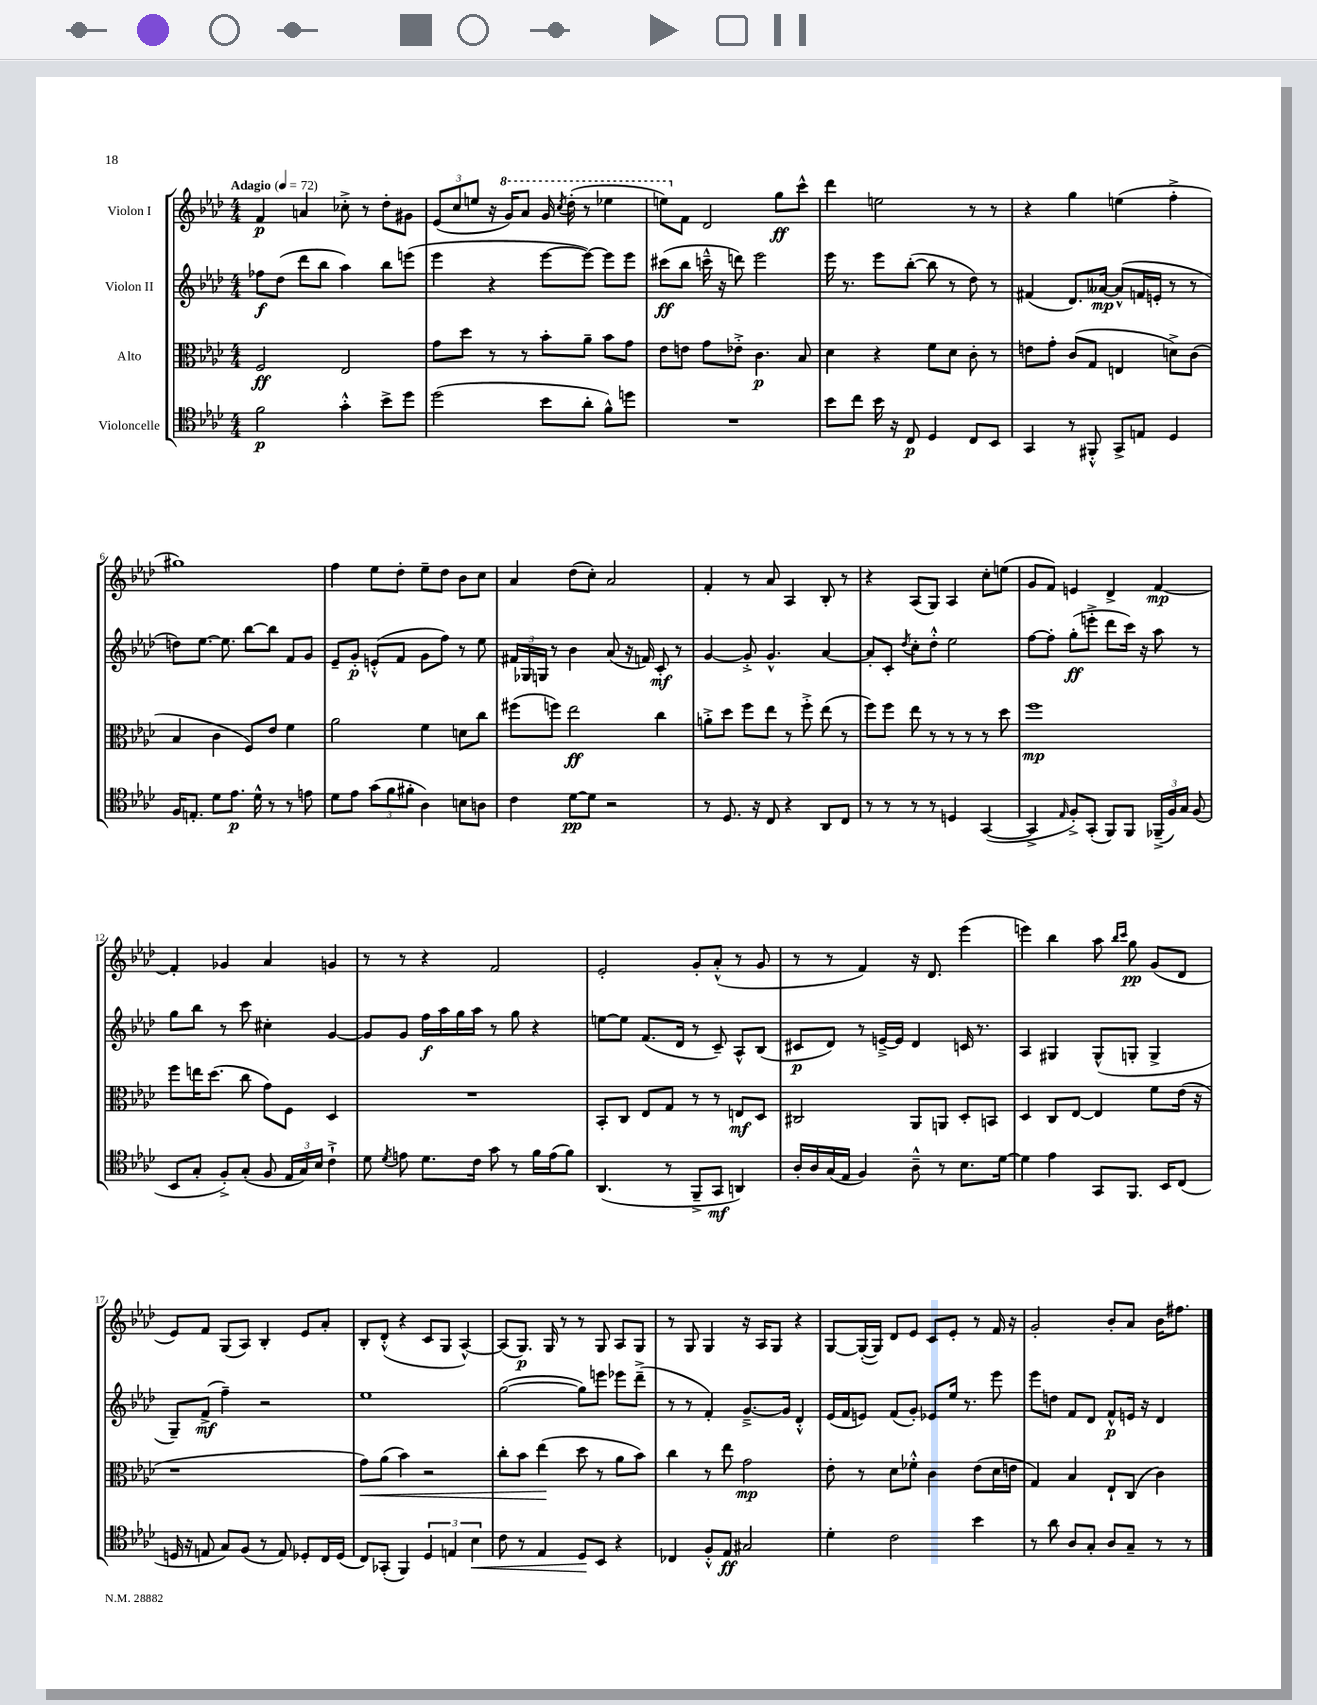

**kern	**kern	**kern	**kern
*staff4	*staff3	*staff2	*staff1
*clefC4	*clefC3	*clefG2	*clefG2
*k[b-e-a-d-]	*k[b-e-a-d-]	*k[b-e-a-d-]	*k[b-e-a-d-]
*M4/4	*M4/4	*M4/4	*M4/4
*MM72	*MM72	*MM72	*MM72
2f	2F	8ff-	4f
.	.	(8dd-	.
.	.	8ddd-	4a
.	.	8bb-	.
4g'^^	2E-	4aa-)	8cc-'^
.	.	.	8r
8b-^	.	8bb-	8dd-'
8dd-	.	(8eee	8g#
=	=	=	=
(2dd-	8g	4eee-	(12e-
.	.	.	12cc
.	8dd-	.	.
.	.	.	12ee
.	8r	4r	16r
.	.	.	16gg)
.	8r	.	8aa-
8b-	8b-'	[8eee-	16gg
.	.	.	8qccc
.	.	.	(16ddd-'
8a-'	8a-~	8eee-_)	8r
8f^^)	8b-	8eee-]	4eee-
8dd	8g	8eee-	.
=	=	=	=
1r	8e-	(8ccc#	8eee)
.	8e	8bb-	8f
.	8g	16ccc~^^	2d-
.	.	16r	.
.	8e-'^	8ddd)	.
.	4.c	2eee-	.
.	.	.	8gg
.	8B-	.	8ccc^^
=	=	=	=
8b-	4d-	16eee-	4ddd-
.	.	8.r	.
8cc	.	.	.
16b-	4r	8eee-	2ee
16r	.	.	.
8C	.	([8bb-'	.
4D-	8f	8bb-]	.
.	8d-	8r	.
8C	8c'	8dd-)	8r
8BB-	8r	8r	8r
=	=	=	=
4GG	8e	(4f#	4r
.	8g'	.	.
8r	(8c	8.d-)	4gg
8FF#'^^	8G	.	.
.	.	[16a--	.
8GG^	4E	(8a--^^]	(4ee
8E	.	16f	.
.	.	16e'	.
4D-	8d^)	8r	4ff'^
.	(8c	8r	.
=	=	=	=
16F	4B-	8dd)	1gg#)
8.E'	.	.	.
.	.	[8.ee-	.
8d-	4c	.	.
.	.	8.ee-]	.
8.e-	.	.	.
.	8F)	[8bb-	.
16d-^^	.	.	.
8r	8e-	8bb-]	.
8r	4f	8f	.
8e	.	8g	.
=	=	=	=
8d-	2a-	8e-~	4ff
8e-	.	8g'	.
(12g	.	(8e'^^	8ee-
12f	.	.	.
.	.	8f	8dd-'
12f#'	.	.	.
4A-)	4f	8g	8ee-~
.	.	8ff)	8dd-
8B	8d	8r	8b-
8A	8cc	8ee-	8cc
=	=	=	=
4c	(8ff#	24f#	4a-
.	.	24G-	.
.	.	24G	.
.	8ff)	8r	.
[8d-	2ee-	4b-	(8dd-
8d-]	.	.	8cc')
2r	.	(8a-	2a-
.	.	16r	.
.	.	16f)	.
.	4cc	8c'	.
.	.	8r	.
=	=	=	=
8r	8a'^	[4g	4f'
8.D-	8dd-	.	.
.	8ff	8g'^]	8r
16r	.	.	.
8C	8ee-	4.g^^	8a-
4r	8r	.	4A-
.	8ff'^	.	.
8AA-	(8ee-	[4a-	8B-'
8C	8r	.	8r
=	=	=	=
8r	8ff)	8a-']	4r
8r	8ff	8c'	.
.	.	8qdd-	.
8r	8ee-	8cc'	(8A-
8r	8r	8dd-'^^	8G)
4D	8r	2ee-	4A-
.	8r	.	.
([4GG	8r	.	8cc'
.	8dd-	.	(8ee
=	=	=	=
4GG^]	1ff	[8ff	8g
.	.	8ff']	8f)
16qqE-	.	.	.
8F'^)	.	(8gg'	4e
(8GG'	.	8eee'^	.
8FF)	.	8ddd-	4d-^
8FF	.	16ccc)	.
.	.	16r	.
(24FF-~^	.	8aa-	[4f
24F)	.	.	.
24G	.	.	.
(8F	.	8r	.
=	=	=	=
8BB-	8ff	8gg	4f']
8G'	16ee	8bb-	.
.	(8.dd-	.	.
8F'^)	.	8r	4g-
(8G'	8cc	8ccc	.
8F	8g)	4cc#'	4a-
24E-	8F	.	.
24G)	.	.	.
24B-	.	.	.
4c`^	4D-	[4g	4g
=	=	=	=
8d-	1r	8g]	8r
8qd-	.	.	.
8e	.	8g	8r
8.d-	.	16ff	4r
.	.	16aa-	.
.	.	16gg	.
16c	.	16aa-	.
8g	.	8r	2f
8r	.	8gg	.
16f	.	4r	.
(16e	.	.	.
8f)	.	.	.
=	=	=	=
(4.AA-	8BB-'	[8ee	2e-'
.	8C	8ee]	.
.	8E-	(8.f	.
8r	8G	.	.
.	.	16d-	.
8FF~^	8r	8r	8g'
8GG	8r	8c~)	(8a-'^^
4AA)	8E	8A-^^	8r
.	8D-	(8B-	8g
=	=	=	=
16A-'	2C#	8c#	8r
16A-	.	.	.
(16G	.	8d-)	8r
16E-	.	.	.
4F)	.	8r	4f)
.	.	[16e~^	.
.	.	16e]	.
8A-~^^	8AA-	4d-	16r
.	.	.	8.d-
8r	8AA	.	.
8.B-	8D-'	16c	(4eee-
.	.	8.r	.
.	8BB	.	.
[16d-	.	.	.
=	=	=	=
4d-]	4D-	4A-	4eee)
4e-	8C	4G#	4bb-
.	[8E-	.	.
8GG	4E-]	(8G#^^	8aa-
.	.	.	16qqbb-
.	.	.	16qqccc
8.FF	.	8G'	8gg
.	8f	4G^	(8g
16BB-	.	.	.
(8C	(16e-	.	8d-
.	16r	.	.
=	=	=	=
16D	1r	8G~)	8e-)
16r	.	.	.
8E	.	(8f^	8f
8G)	.	4ff~)	(8G
(8F	.	.	8A-)
8r	.	2r	4B-'
8E)	.	.	.
8D-'	.	.	8e-
16C	.	.	8a-'
(16D-	.	.	.
=	=	=	=
8C)	8g)	1ee-	8B-'
(8GG-'	(8a-	.	(8d-'^^
4FF)	4b-)	.	4r
6D-	2r	.	8c
.	.	.	8G
6E	.	.	.
.	.	.	[4A-^^)
6B-	.	.	.
=	=	=	=
8c	8cc'	([2gg	(8A-]
8r	8b-	.	8.G)
4E-	(4ee-	.	.
.	.	.	16G
.	.	.	8r
8D-	8dd-	8gg])	8r
8BB-	8r	8eee	8G
4r	8a-	8eee-	8A-
.	8b-)	(8ddd-~^	8G
=	=	=	=
4C-	4cc	8r	8r
.	.	8r	8G
8F'^^	8r	4f')	4G
8E-	8ee-	.	.
2G#	2g	[8.g~^	16r
.	.	.	16A-
.	.	.	8G
.	.	16g]	.
.	.	4d-'^^	4r
=	=	=	=
4d-'	8e-'	(16e-	[8G
.	.	16f	.
.	8r	8e)	(16G'_
.	.	.	16G])
2c	8d-	(8f	8d-
.	8f-'^^	8g')	8e-
.	4c	8e-	8c
.	.	16ee-	8e-'
.	.	8.r	.
4b-	(8e-	.	8r
.	16d-	8eee-	16f
.	16e	.	16r
=	=	=	=
8r	4G)	8eee-	2g'
8a-	.	8dd	.
8A-	4B-	8f	.
8G'	.	8d-	.
8A-	8E-`	8f^^	8b-'
8G~	(8C	16e	8a-
.	.	16r	.
8r	4c)	4d-	16b-
.	.	.	8.ff#
8r	.	.	.
==	==	==	==
*-	*-	*-	*-
